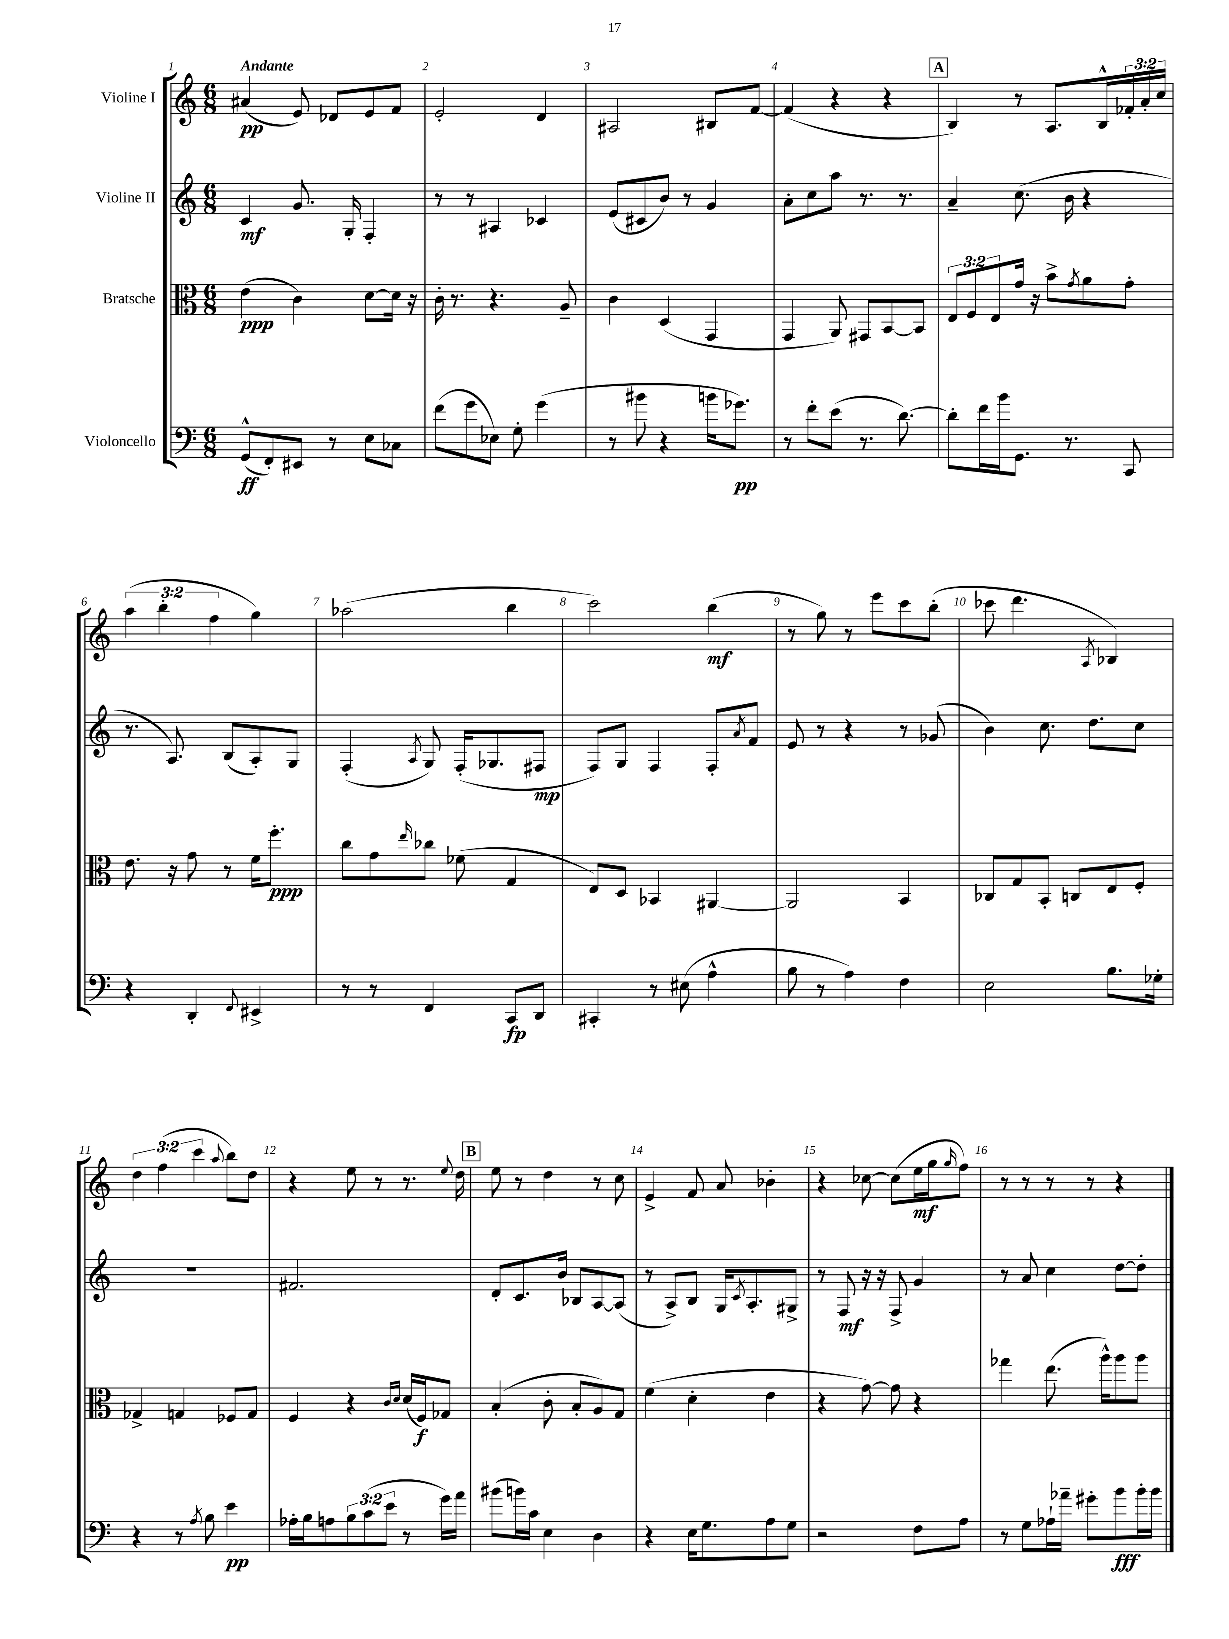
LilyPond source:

<<
\new StaffGroup <<
\new Staff = "s0" \with { instrumentName = "Violine I" } {
    \clef treble \key c \major \numericTimeSignature \time 6/8 \override Staff.TupletNumber.text = #tuplet-number::calc-fraction-text \tempo "Andante"
    ais'4\pp( e'8) des'8 e'8 f'8 |
    e'2-. d'4 |
    ais2 bis8 f'8~ |
    f'4( r4 r4 |
    \mark \markup { \box "A" } b4) r8 a8. b16-^ \tuplet 3/2 { fes'16-. a'16-. c''16 } |
    \tuplet 3/2 { a''4( b''4-. f''4 } g''4) |
    aes''2( b''4 |
    c'''2) b''4\mf( |
    r8 g''8) r8 e'''8 c'''8 b''8-.( |
    ces'''8 d'''4. \acciaccatura { a8 } bes4) |
    \tuplet 3/2 { d''4 f''4( c'''4 } \appoggiatura { a''8 } b''8) d''8 |
    r4 e''8 r8 r8. \appoggiatura { e''8 } d''16 |
    \mark \markup { \box "B" } e''8 r8 d''4 r8 c''8 |
    e'4-> f'8 a'8 bes'4-. |
    r4 ces''8~ ces''8( e''16\mf g''16 \grace { g''16 } f''8) |
    r8 r8 r8 r8 r4 \bar "|." |
}
\new Staff = "s1" \with { instrumentName = "Violine II" } {
    \clef treble \key c \major \numericTimeSignature \time 6/8
    c'4\mf g'8. g16-. f4-. |
    r8 r8 ais4 ces'4 |
    e'8( cis'8 b'8) r8 g'4 |
    a'8-. c''8 a''8 r8. r8. |
    \mark \markup { \box "A" } a'4-- c''8.( b'16 r4 |
    r8. a8.) b8( a8-.) g8 |
    f4-.( \acciaccatura { a8 } g8) f16-.( ges8. fis8\mp |
    f8) g8 f4 f8-. \acciaccatura { a'8 } f'8 |
    e'8 r8 r4 r8 ges'8( |
    b'4) c''8. d''8. c''8 |
    R2. |
    fis'2. |
    \mark \markup { \box "B" } d'8-. c'8. b'16 bes8 a8~ a8( |
    r8 a8->) b8 g16 \acciaccatura { c'8 } a8.-. gis8-> |
    r8 f8\mf r16 r16 f8-> g'4 |
    r8 a'8 c''4 d''8~ d''8-. \bar "|." |
}
\new Staff = "s2" \with { instrumentName = "Bratsche" } {
    \clef alto \key c \major \numericTimeSignature \time 6/8 \override Staff.TupletNumber.text = #tuplet-number::calc-fraction-text
    e'4\ppp( c'4) d'8~ d'16 r16 |
    c'16-. r8. r4. a8-- |
    c'4 d4( g,4 |
    g,4 a,8) gis,8 b,8~ b,8 |
    \mark \markup { \box "A" } \tuplet 3/2 { e8 f8 e8 } g'16 r16 b'8-> \acciaccatura { g'8 } a'8 g'8-. |
    e'8. r16 g'8 r8 f'16 f''8.-.\ppp |
    c''8 g'8 \grace { e''16 } ces''8 fes'8( g4 |
    e8) d8 bes,4 ais,4~ |
    ais,2 b,4 |
    ces8 g8 b,8-. c8 e8 f8-. |
    ges4-> g4 fes8 g8 |
    f4 r4 \grace { c'16 d'16 } d'16( f16\f) ges8 |
    \mark \markup { \box "B" } b4-.( c'8-. b8-. a8) g8 |
    f'4( d'4-. e'4 |
    r4 g'8~) g'8 r4 |
    ges''4 e''8.( a''16-^) a''8 a''8 \bar "|." |
}
\new Staff = "s3" \with { instrumentName = "Violoncello" } {
    \clef bass \key c \major \numericTimeSignature \time 6/8 \override Staff.TupletNumber.text = #tuplet-number::calc-fraction-text
    g,8-^\ff( f,8-.) eis,8 r8 e8 ces8 |
    f'8( g'8 ees8) g8-. g'4( |
    r8 bis'8 r4 b'16 ges'8.\pp) |
    r8 f'8-. e'8( r8. d'8.~) |
    \mark \markup { \box "A" } d'8-. f'16 b'16 g,8. r8. c,8 |
    r4 d,4-. \appoggiatura { f,8 } eis,4-> |
    r8 r8 f,4 c,8\fp d,8 |
    cis,4-. r8 eis8( a4-^ |
    b8 r8 a4) f4 |
    e2 b8. ges16-. |
    r4 r8 \acciaccatura { a8 } b8 e'4\pp |
    aes16-. b16 a8 \tuplet 3/2 { b8 c'8( e'8 } r8 g'16) a'16 |
    \mark \markup { \box "B" } bis'8( b'16) c'16 e4 d4 |
    r4 e16 g8. a8 g8 |
    r2 f8 a8 |
    r8 g8 aes16-! aes'16-- gis'8-. b'8\fff b'16-. b'16 \bar "|." |
}
>>
>>
\layout { \context { \Score \override BarNumber.break-visibility = ##(#f #t #t) barNumberVisibility = #all-bar-numbers-visible } }
